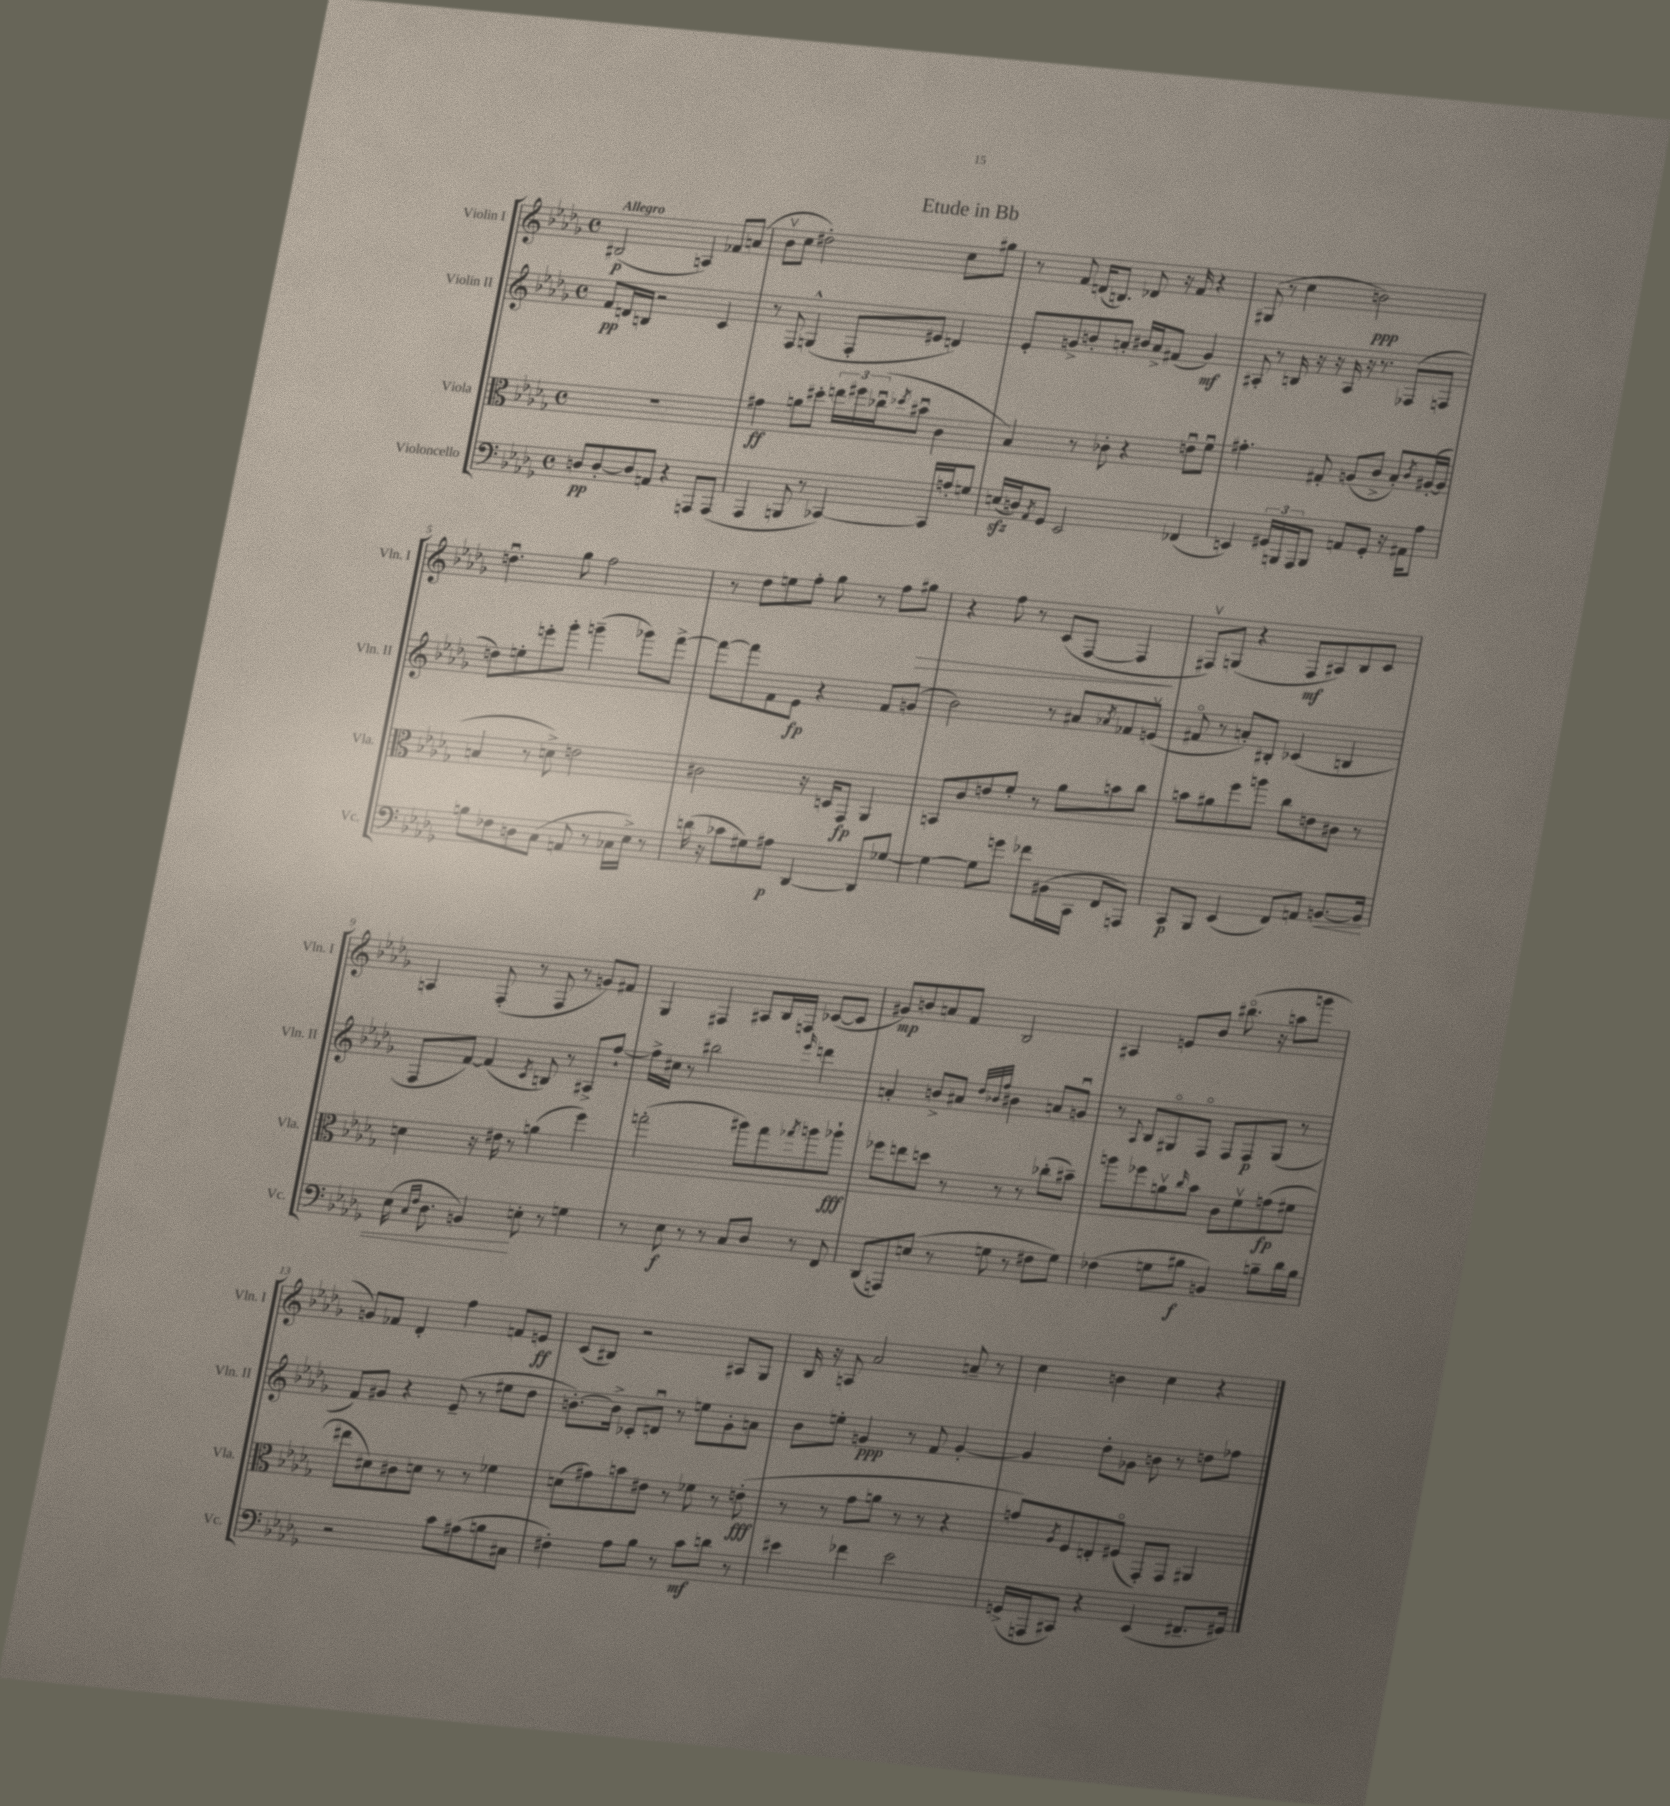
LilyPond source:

\header { title = "Etude in Bb" }
<<
\new StaffGroup <<
\new Staff = "s0" \with { instrumentName = "Violin I" shortInstrumentName = "Vln. I" } {
    \clef treble \key des \major \defaultTimeSignature \time 4/4 \tempo "Allegro"
    bis2\p( a4) fes'8 a'8( |
    bes'8\upbow c''8 dis''2-.) c''8 gis''8 |
    r8 f'8 d'16( b8.) des'8 r16 f'16 r4 |
    gis8( r8 c''4 b'2\ppp) |
    d''4.\downbow ges''8 f''2 |
    r8 des''8 e''8 f''8-. ges''8 r8 f''8 gis''8\> |
    r4 f''8 r8 c'8( f8~ f4\! |
    fis8\upbow) g8( r4 fis8\mf ais8) bes8 c'8 |
    a4 f8-.( r8 f8 r8 g'8) fis'8 |
    ges4 fis4 ais8 bes16 f16 ces'8~( ces'8 |
    gis'8\mp) b'8 a'8 f'8 bes2 |
    ais4 e'8 bes'8 bis''8.\flageolet( r16 a''8 g'''8 |
    g'8) fes'8 des'4-. f''4 f'8 e'8\ff |
    c'8( bis8) r2 ais8 ges8 |
    bes16 r16 a8 aes'2 a'8-- r8 |
    c''4 b'4 c''4 r4 \bar "|." |
}
\new Staff = "s1" \with { instrumentName = "Violin II" shortInstrumentName = "Vln. II" } {
    \clef treble \key des \major \defaultTimeSignature \time 4/4
    f'8\pp d'16 b16 r2 c'4 |
    r8 f8 g4-^( f8-. eis'8 d'4) |
    ees'8-. g'8-> b'8-. a'8-. bis'16 a'16-> fis'8( g'4\mf) |
    ais8-. r8 b16 r16 r16 ais16 r16 r8. fes8( f8 |
    d''8) e''8-. e'''8-. ges'''8-. g'''4--( ges'''8) f'''8~-> |
    f'''8~ f'''8 f'8 ees'8\fp r4 f'8 g'8( |
    bes'2) r8 ais'8 \acciaccatura { aes'8 } fes'8 e'8\upbow( |
    fis'8\flageolet r8 a'8-.) bis8-. ces'4( b4 |
    f8 f'8~) f'4( \acciaccatura { c'8 } b8) r8 ais8-> f''8~-! |
    f''16-> cis''16 r8 bis''2 \grace { ees'''16 } d'''4 |
    a'4-. b'8-> ais'8 \grace { des''32 bes'32 f''32 } bis'4 a'8 g'8\downbow |
    r8 \appoggiatura { aes8 } bes8 gis8\flageolet f8\flageolet f8 f8\p gis8( r8 |
    f'8) gis'8 r4 ees'8--( r8 eis''8 des''8 |
    b'8.~-.) b'16-> ces'8-. d'8\downbow r8 e''8 ges'8-. a'8 |
    bes'8 e''8-. g'4\ppp r8 f'8 g'4~-. |
    g'4 des''8-. ges'8 b'8 r8 d''8 fes''8 \bar "|." |
}
\new Staff = "s2" \with { instrumentName = "Viola" shortInstrumentName = "Vla." } {
    \clef alto \key des \major \defaultTimeSignature \time 4/4
    R1 |
    gis'4\ff a'8 dis''8-. \tuplet 3/2 { e''16 fis''16 ces''16\downbow( } \acciaccatura { des''8 } bis'8\downbow c'4 |
    bes4) r8 ces'8-. r4 e'8\downbow f'8\downbow |
    gis'4.-. gis8-. a8( c'8-> bes8-.) \acciaccatura { c'8 } ais16~-.( ais16 |
    b4 r8 d'8->) e'2 |
    cis'2 r16 d16 ges,8\fp aes,4 |
    b,8 c'8 e'8 f'8-. r8 aes'8 b'8 c''8 |
    b'8 ais'8 f''8 a''8 c''8 e'8 cis'8 r8 |
    d'4 r16 eis'16 r8 a'4( f''4) |
    g''2-.( ais''8) g''8 \acciaccatura { ges''8 } a''8 aes''8-!\fff |
    fes''8 e''8 d''8 r8 r8 r8 ces''8-.( bis'8--) |
    a''8 fes''8 a'8\upbow \grace { c''16 } bes'8 c'8 f'8\upbow g'8\fp( fis'8 |
    eis''8 dis'8) cis'8 d'8 r8 r8 fes'4 |
    d'8( gis'8) b'8 eis'8 r8 fes'8 r8 e'8-.\fff( |
    r8 r8 ges'8 a'8 r8 r8 r4 |
    g'8) \acciaccatura { aes8 } f8 e8-. fis8\flageolet( ges,8-.) ges,8 ais,4 \bar "|." |
}
\new Staff = "s3" \with { instrumentName = "Violoncello" shortInstrumentName = "Vc." } {
    \clef bass \key des \major \defaultTimeSignature \time 4/4
    d8\pp d8~-. d8 a,8 r4 a,,8 a,,8( |
    aes,,4 b,,8 r8 ces,4~) ces,16 a16-. g8 |
    e16\sfz( d16) \acciaccatura { aes,8 } ges,8 ees,2 fes,4( |
    e,4) \tuplet 3/2 { gis,16 b,,16 aes,,16 } b,,8 a,8 gis,8-. r16 ais,16 aes8 |
    b8 fes8 d8 c8( a,8 r8 ces16 ees16->) r8 |
    d'16( r16 ces'8 gis8) ais8\p des,4~ des,8 ges8~ |
    ges4~ ges8 g'8 fes'8 bis,16( c,16 f,8 a,,8) |
    c,8\p bes,,8 ees,4( f,8) a,8 b,8.~\< b,16 |
    ees16( \grace { c16 f16 } des8. b,4\!) e8-. r8 g4 |
    r8 ees8\f r8 r8 c8 des8 r8 f,8 |
    des,8( a,,8) e8( r8 g8 r8 fis8 g8) |
    fes4( g8 bis8\f b,4) b8-- des'16 b16 |
    r2 c'8 ais8( b8 cis8 |
    fis4-.) aes8 bes8 r8 c'8\mf d'8 r8 |
    eis'4 fes'4 eis'2 |
    g,16->( a,,16 cis,8) r4 ees,4( fis,8.-- gis,16) \bar "|." |
}
>>
>>
